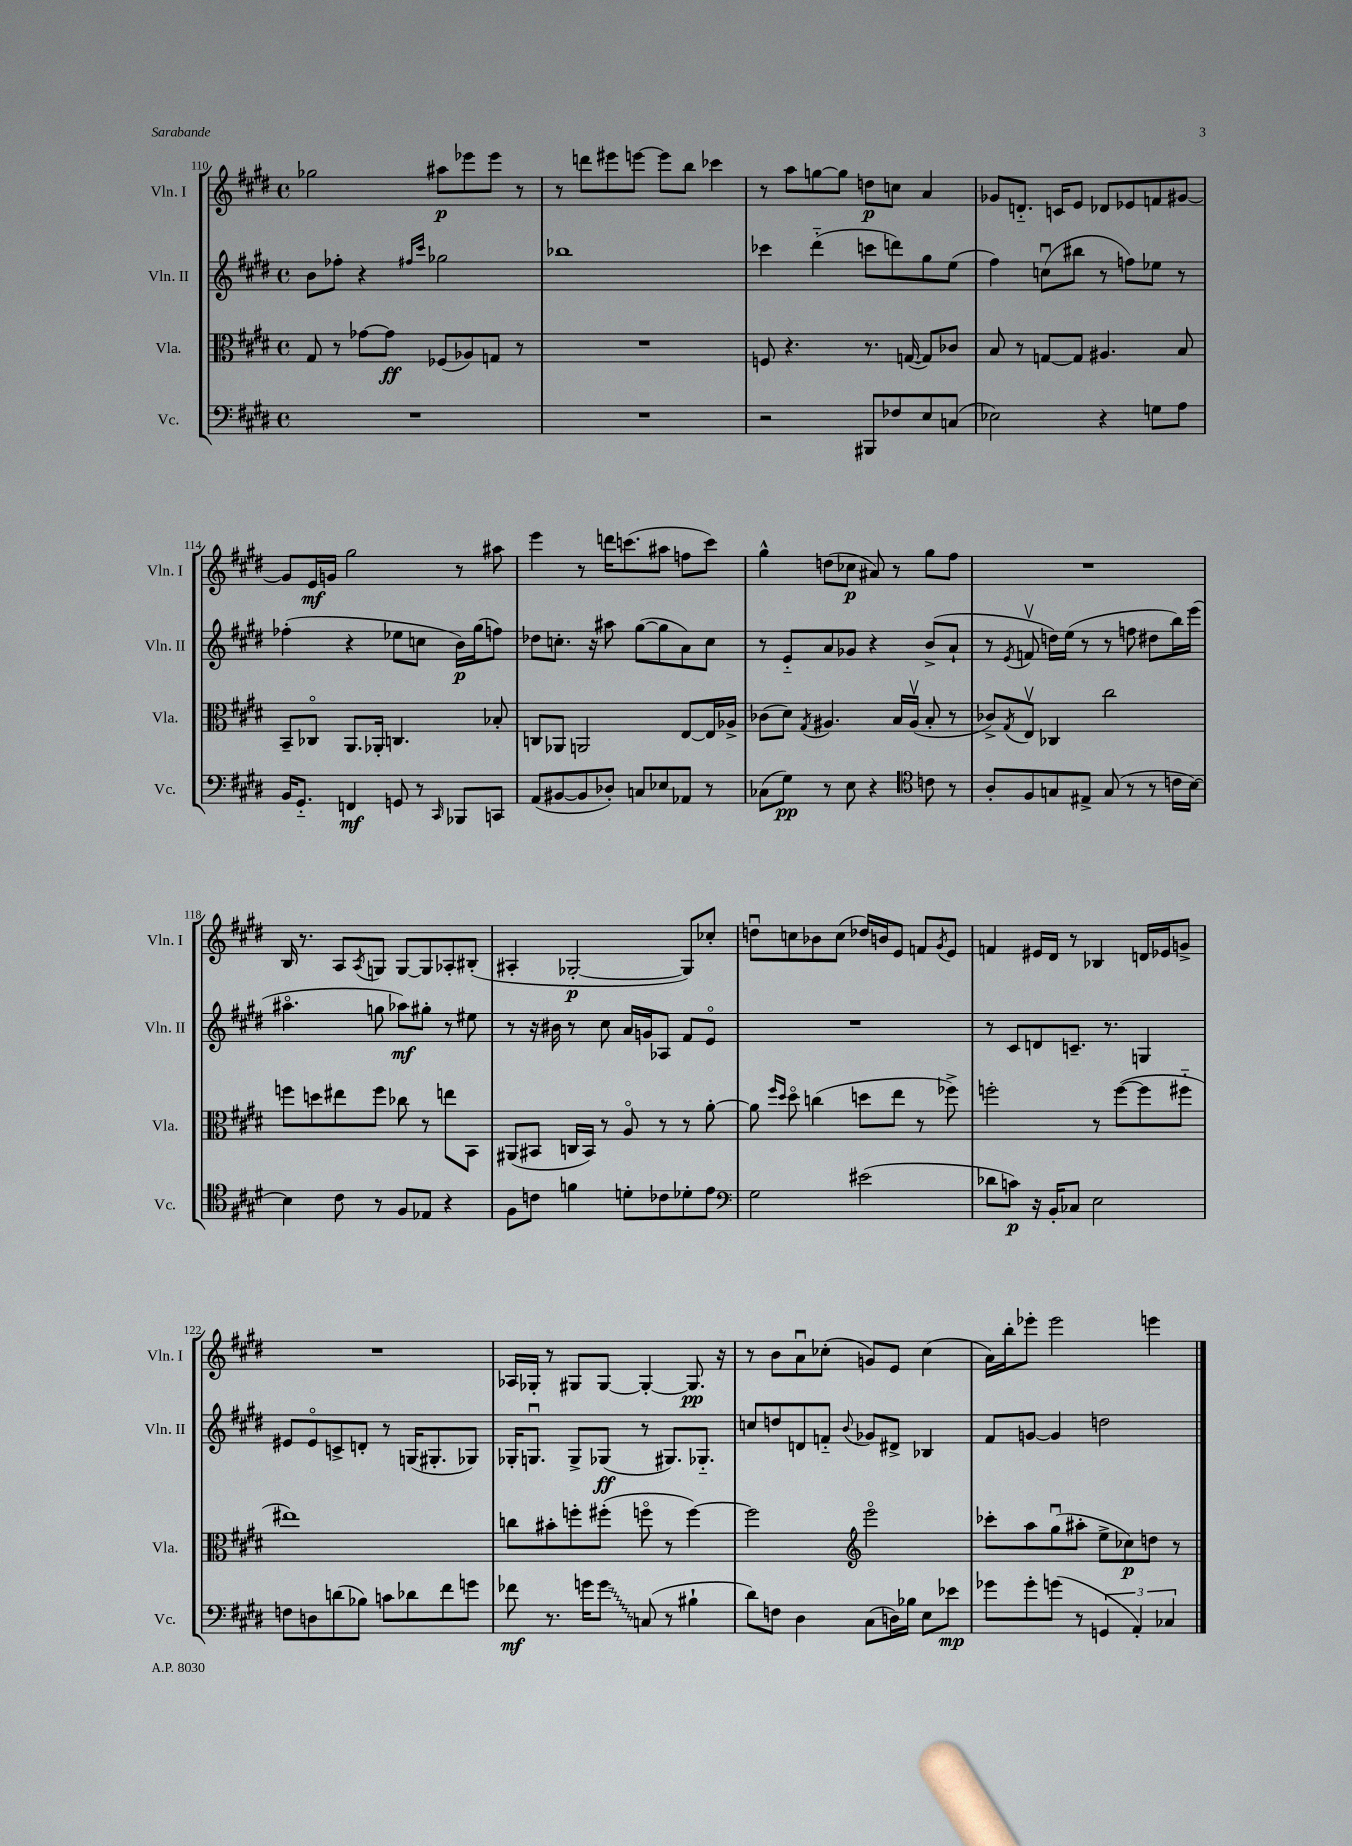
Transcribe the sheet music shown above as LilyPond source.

<<
\new StaffGroup <<
\new Staff = "s0" \with { instrumentName = "Vln. I" shortInstrumentName = "Vln. I" } {
    \clef treble \key e \major \defaultTimeSignature \time 4/4
    ges''2 ais''8\p ees'''8 ees'''8 r8 |
    r8 d'''8 eis'''8 e'''8~ e'''8 b''8 ces'''4 |
    r8 a''8 g''8~ g''8 d''8\p c''8 a'4 |
    ges'8 d'8.-_ c'16 e'8 des'8 ees'8 f'8 gis'8~ |
    gis'8 e'16\mf g'16 gis''2 r8 ais''8 |
    e'''4 r8 d'''16 c'''8.( ais''8 f''8 c'''8) |
    gis''4-^ d''8( ces''8\p ais'8) r8 gis''8 fis''8 |
    R1 |
    b16 r8. a8 \acciaccatura { a8 } g8 g8~ g8 aes8-. bis8-.( |
    ais4-. ges2~-.\p ges8) ces''8-. |
    d''8\downbow c''8 bes'8 c''8( des''16) b'16 e'8 f'8 \acciaccatura { gis'8 } e'8 |
    f'4 eis'16 dis'16 r8 bes4 d'16 ees'16 g'8-> |
    R1 |
    aes16 ges16-. r8 gis8 gis8~ gis4~-. gis8.\pp r16 |
    r8 b'8 a'8\downbow ces''8-.( g'8) e'8 ces''4( |
    a'16) b''16-. ees'''8-. ees'''2 e'''4 \bar "|." |
}
\new Staff = "s1" \with { instrumentName = "Vln. II" shortInstrumentName = "Vln. II" } {
    \clef treble \key e \major \defaultTimeSignature \time 4/4
    b'8 fes''8-. r4 \grace { fis''16 cis'''16 } ges''2 |
    bes''1 |
    ces'''4 dis'''4-_( c'''8 d'''8) gis''8 e''8( |
    fis''4) c''8\downbow( bis''8 r8 f''8) ees''8 r8 |
    fes''4-.( r4 ees''8 c''8 b'16\p) gis''16( f''8) |
    des''8 c''8.-. r16 ais''8 gis''8~( gis''8 a'8) c''8 |
    r8 e'8-_ a'8 ges'8 r4 b'8->( a'8-! |
    r8 \acciaccatura { e'8 } f'8\upbow d''16) e''16( r8 r8 f''8 dis''8 b''16) e'''16( |
    ais''4.\flageolet g''8 aes''8\mf) gis''8-. r8 eis''8 |
    r8 r16 bis'16 r8 cis''8 a'16 g'16 aes8 fis'8 e'8\flageolet |
    R1 |
    r8 cis'8 d'8 c'8.-- r8. g4 |
    eis'8 eis'8\flageolet c'8-> d'8-. r8 g16( gis8.-. ges8) |
    ges16-. g8.\downbow g8-> ges8\ff( r8 gis8.) ges8.-_ |
    c''8 d''8 d'8 f'8-_ \appoggiatura { b'8 } ges'8 dis'8-> bes4 |
    fis'8 g'8~ g'4 d''2 \bar "|." |
}
\new Staff = "s2" \with { instrumentName = "Vla." shortInstrumentName = "Vla." } {
    \clef alto \key e \major \defaultTimeSignature \time 4/4
    gis8 r8 ges'8~ ges'8\ff fes8( aes8) g8 r8 |
    R1 |
    f8 r4. r8. g16~( g8) ces'8 |
    b8 r8 g8~ g8 ais4. b8 |
    b,8-- ces8\flageolet a,8. aes,16-. c4. bes8-. |
    c8 aes,8 a,2 e8~ e16 aes16-> |
    ces'8( dis'8) \acciaccatura { gis8 } ais4. b16 ais16\upbow( b8-. r8 |
    ces'8->) \acciaccatura { gis8 } e8\upbow ces4 cis''2 |
    f''8 d''8 eis''8 f''8 ces''8 r8 e''8 b,8 |
    ais,8( bis,8 c16 bis,16) r8 a8\flageolet r8 r8 a'8~-. |
    a'8 \grace { fis''16 dis''16 } dis''8\flageolet c''4( d''8 e''8 r8 fes''8->) |
    f''2-. r8 f''8~( f''8 fis''8-_ |
    eis''1) |
    c''8 bis'8-. f''8-. fis''8-.( f''8\flageolet r8 f''4~) |
    f''2 \clef treble e'''2\flageolet |
    ces'''8-. a''8 gis''8\downbow( ais''8-. e''8-> ces''8\p) d''8 r8 \bar "|." |
}
\new Staff = "s3" \with { instrumentName = "Vc." shortInstrumentName = "Vc." } {
    \clef bass \key e \major \defaultTimeSignature \time 4/4
    R1 |
    R1 |
    r2 bis,,8 fes8 e8 c8( |
    ees2) r4 g8 a8 |
    b,16 gis,8.-_ f,4\mf g,8 r8 \grace { cis,16 } bes,,8 c,8 |
    a,8( bis,8~ bis,8 des8-.) c8 ees8 aes,8 r8 |
    ces8( gis8\pp) r8 e8 r4 \clef tenor c'8 r8 |
    a8-. fis8 g8 eis8-> g8( r8 r8 c'16 b16~) |
    b4 cis'8 r8 fis8 ees8 r4 |
    fis8 c'8 f'4 d'8-. ces'8 des'8-. e'8 |
    \clef bass gis2 eis'2( |
    des'8 c'8\p) r16 b,16-. ces8 e2 |
    f8 d8 d'8( bes8) c'8 des'8 fis'8 g'8 |
    fes'8\mf r8. g'16 \once \override Glissando.style = #'zigzag g'8\glissando c8( r8 bis4-! |
    dis'8) f8 dis4 cis8( d16) bes16 e8 ees'8\mp |
    ges'8 ges'8-. g'8( r8 \tuplet 3/2 { g,4 a,4-.) ces4 } \bar "|." |
}
>>
>>
\layout { \context { \Score currentBarNumber = #110 } }
